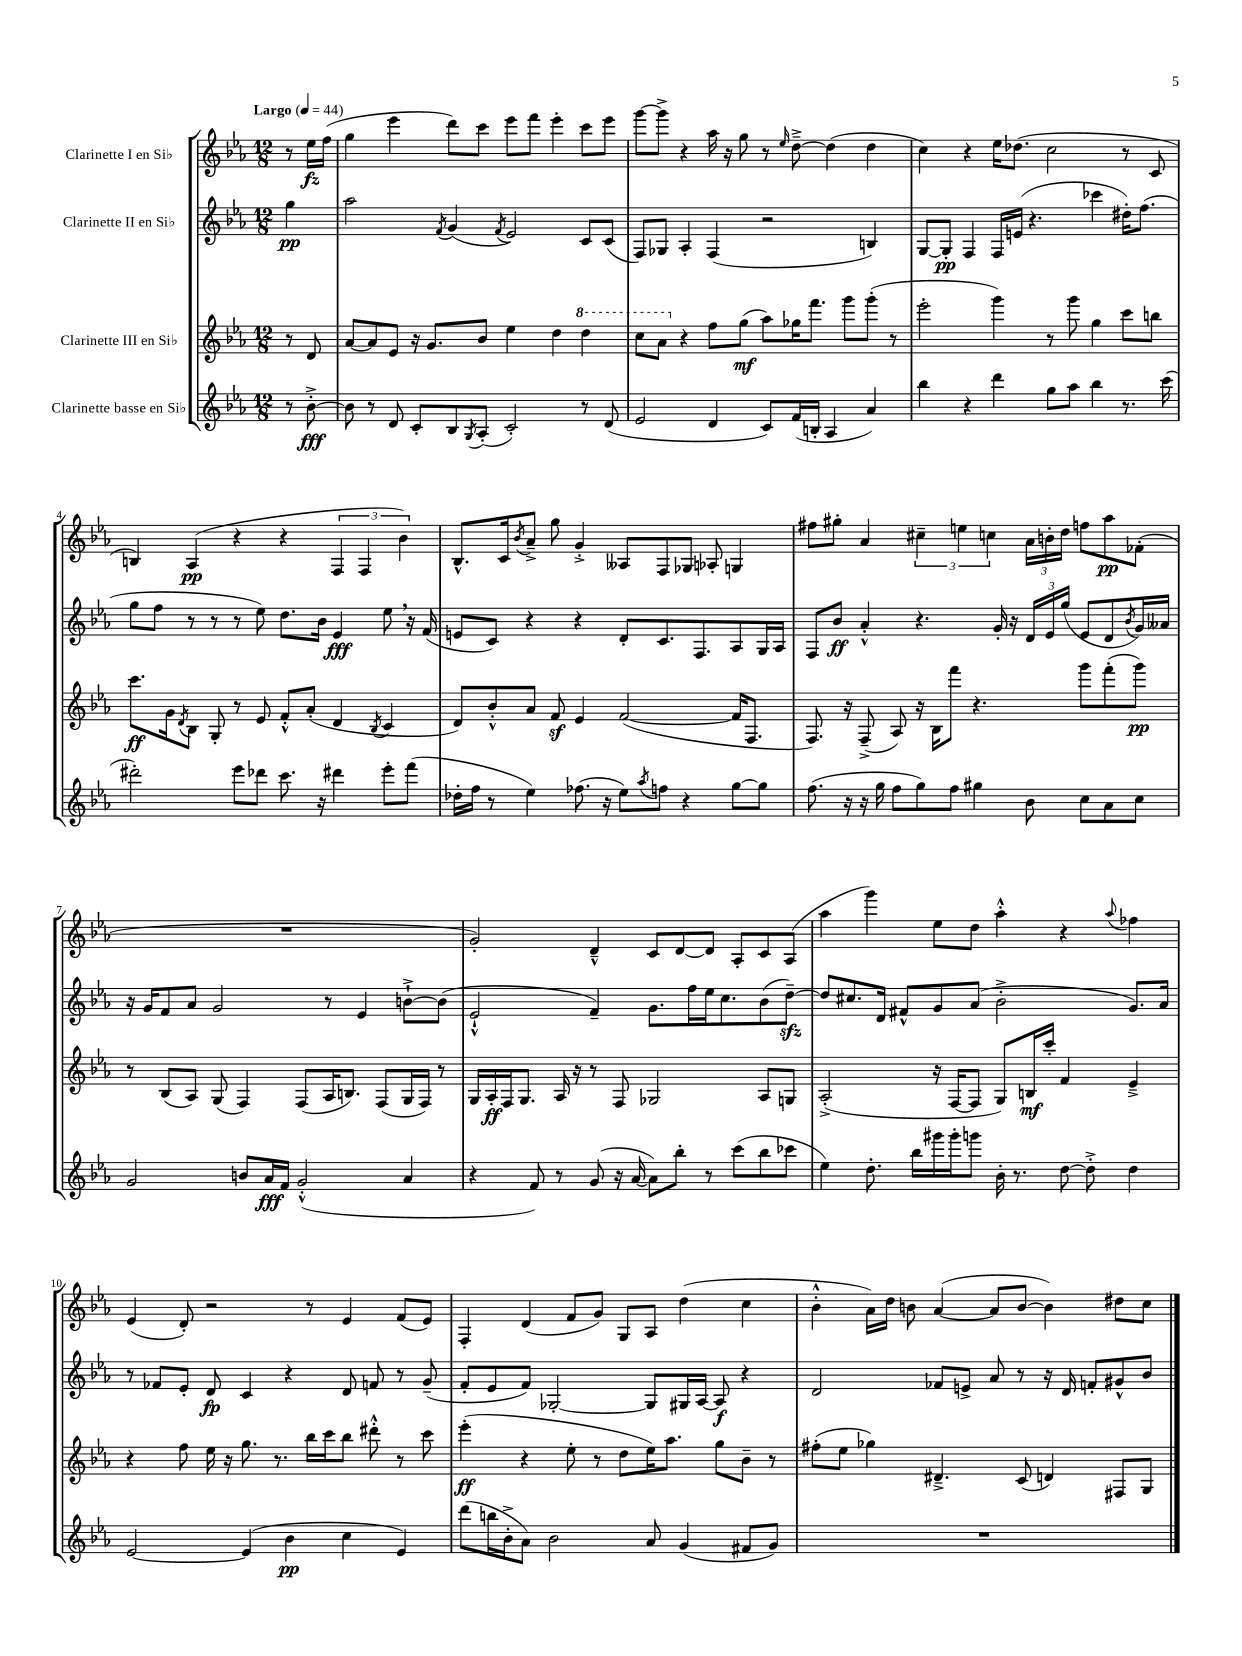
<<
\new StaffGroup <<
\new Staff = "s0" \with { instrumentName = "Clarinette I en Sib" } {
    \clef treble \key ees \major \numericTimeSignature \time 12/8 \partial 4 \tempo "Largo" 4 = 44
    r8 ees''16\fz f''16( |
    g''4 ees'''4 d'''8) c'''8 ees'''8 f'''8 ees'''4-. c'''8 ees'''8 |
    g'''8~ g'''8-> r4 aes''16 r16 g''8 r8 \grace { ees''16 } d''8~---> d''4( d''4 |
    c''4) r4 ees''16 des''8.( c''2 r8 c'8 |
    b4) aes4\pp( r4 r4 \tuplet 3/2 { f4 f4 bes'4) } |
    bes8.-^ c'16 \acciaccatura { bes'8 } aes'8---> g''8 g'4-.-> aeses8 f8 ges8 aes8-. g4 |
    fis''8 gis''8-. aes'4 \tuplet 3/2 { cis''4-- e''4 c''4 } \tuplet 3/2 { aes'16 b'16-. d''16 } f''8 aes''8\pp fes'8-.( |
    R1. |
    g'2-.) d'4---^ c'8 d'8~ d'8 aes8-. c'8 aes8( |
    aes''4 g'''4) ees''8 d''8 aes''4-.-^ r4 \appoggiatura { aes''8 } fes''4 |
    ees'4( d'8-.) r2 r8 ees'4 f'8( ees'8) |
    f4-. d'4( f'8 g'8) g8 aes8 d''4( c''4 |
    bes'4-.-^ aes'16) d''16 b'8 aes'4~( aes'8 b'8~ b'4) dis''8 c''8 \bar "|." |
}
\new Staff = "s1" \with { instrumentName = "Clarinette II en Sib" } {
    \clef treble \key ees \major \numericTimeSignature \time 12/8 \partial 4
    g''4\pp |
    aes''2 \acciaccatura { f'8 } g'4( \acciaccatura { f'8 } ees'2) c'8 c'8( |
    f8) ges8 aes4-. f4( r2 b4) |
    g8~ g8-.\pp f4 f16 e'16( r4. ces'''4 dis''16-.) f''8.( |
    g''8 f''8 r8 r8 r8 ees''8) d''8. bes'16 ees'4\fff ees''8 \breathe r16 f'16( |
    e'8 c'8) r4 r4 d'8-. c'8. f8. aes8 g16 aes16 |
    f8 bes'8\ff aes'4-.-^ r4. g'16-. r16 \tuplet 3/2 { d'16 ees'16 g''16( } ees'8 d'8 \acciaccatura { bes'8 } g'16) aeses'16 |
    r16 g'16 f'8 aes'8 g'2 r8 ees'4 b'8~-!-> b'8( |
    ees'2-!-^ f'4--) g'8. f''16 ees''16 c''8. bes'8( d''8~--\sfz) |
    d''8 cis''8. d'16 fis'8-^ g'8 aes'8( bes'2-.-> g'8.) aes'16 |
    r8 fes'8 ees'8-. d'8\fp c'4 r4 d'8 f'8 r8 g'8--( |
    f'8-. ees'8 f'8) ges2~-. ges8 gis16 aes16~ aes8\f r4 |
    d'2 fes'8 e'8-> aes'8 r8 r16 d'16 f'8-. gis'8-^ bes'8 \bar "|." |
}
\new Staff = "s2" \with { instrumentName = "Clarinette III en Sib" } {
    \clef treble \key ees \major \numericTimeSignature \time 12/8 \partial 4
    r8 d'8 |
    aes'8~ aes'8 ees'8 r16 g'8. bes'8 ees''4 d''4 \ottava #1 d'''4 |
    c'''8 aes''8 \ottava #0 r4 f''8 g''8\mf( aes''8) ges''16 f'''8. g'''8 g'''8-.( r8 |
    ees'''2-. g'''4) r8 g'''8 g''4 c'''8 b''8 |
    c'''8.\ff g'16 \acciaccatura { d'8 } bes8 g8-. r8 ees'8 f'8-.-^ aes'8-.( d'4 \acciaccatura { bes8 } c'4 |
    d'8) bes'8-.-^ aes'8 f'8\sf ees'4 f'2~( f'16 f8. |
    f8.) r16 f8--->( aes8) r16 bes16 f'''8 r4. g'''8 f'''8-.( g'''8\pp) |
    r8 bes8( aes8) g8( f4) f8( aes16 b8.) f8( g16 f16) r8 |
    g16 aes16-.\ff f16 g8. aes16 r16 r8 f8 ges2 aes8 g8 |
    aes2-.->( r16 f16~ f8 g8) b16\mf c'''16-. f'4 ees'4---> |
    r4 f''8 ees''16 r16 g''8. r8. bes''16 c'''16 bes''8 dis'''8-.-^ r8 c'''8 |
    ees'''4-.\ff( r4 ees''8-. r8 d''8 ees''16) aes''8. g''8 bes'8-- r8 |
    fis''8-.( ees''8 ges''4) dis'4.---> c'8( d'4) fis8 g8 \bar "|." |
}
\new Staff = "s3" \with { instrumentName = "Clarinette basse en Sib" } {
    \clef treble \key ees \major \numericTimeSignature \time 12/8 \partial 4
    r8 bes'8~-.->\fff |
    bes'8 r8 d'8 c'8-. bes8 \acciaccatura { g8 } aes8-.( c'2-.) r8 d'8( |
    ees'2 d'4 c'8) f'16( b16-. aes4 aes'4) |
    bes''4 r4 d'''4 g''8 aes''8 bes''4 r8. c'''16( |
    dis'''2-.) ees'''8 des'''8 c'''8. r16 dis'''4 ees'''8-. f'''8( |
    des''16-. f''16 r8 ees''4) fes''8.( r16 ees''8) \acciaccatura { aes''8 } f''8 r4 g''8~ g''8 |
    f''8.( r16 r16 g''16 f''8 g''8) f''8 gis''4 bes'8 c''8 aes'8 c''8 |
    g'2 b'8 aes'16\fff f'16 g'2-.-^( aes'4 |
    r4 f'8) r8 g'8( r16 aes'16~ aes'8) bes''8-. r8 c'''8( bes''8 ces'''8 |
    ees''4) d''8.-. bes''16 gis'''16 gis'''16-. g'''8 bes'16-. r8. d''8~ d''8-.-> d''4 |
    ees'2~ ees'4( bes'4\pp c''4 ees'4) |
    d'''8( b''16 bes'16-.-> aes'8) bes'2 aes'8 g'4( fis'8 g'8) |
    R1. \bar "|." |
}
>>
>>
